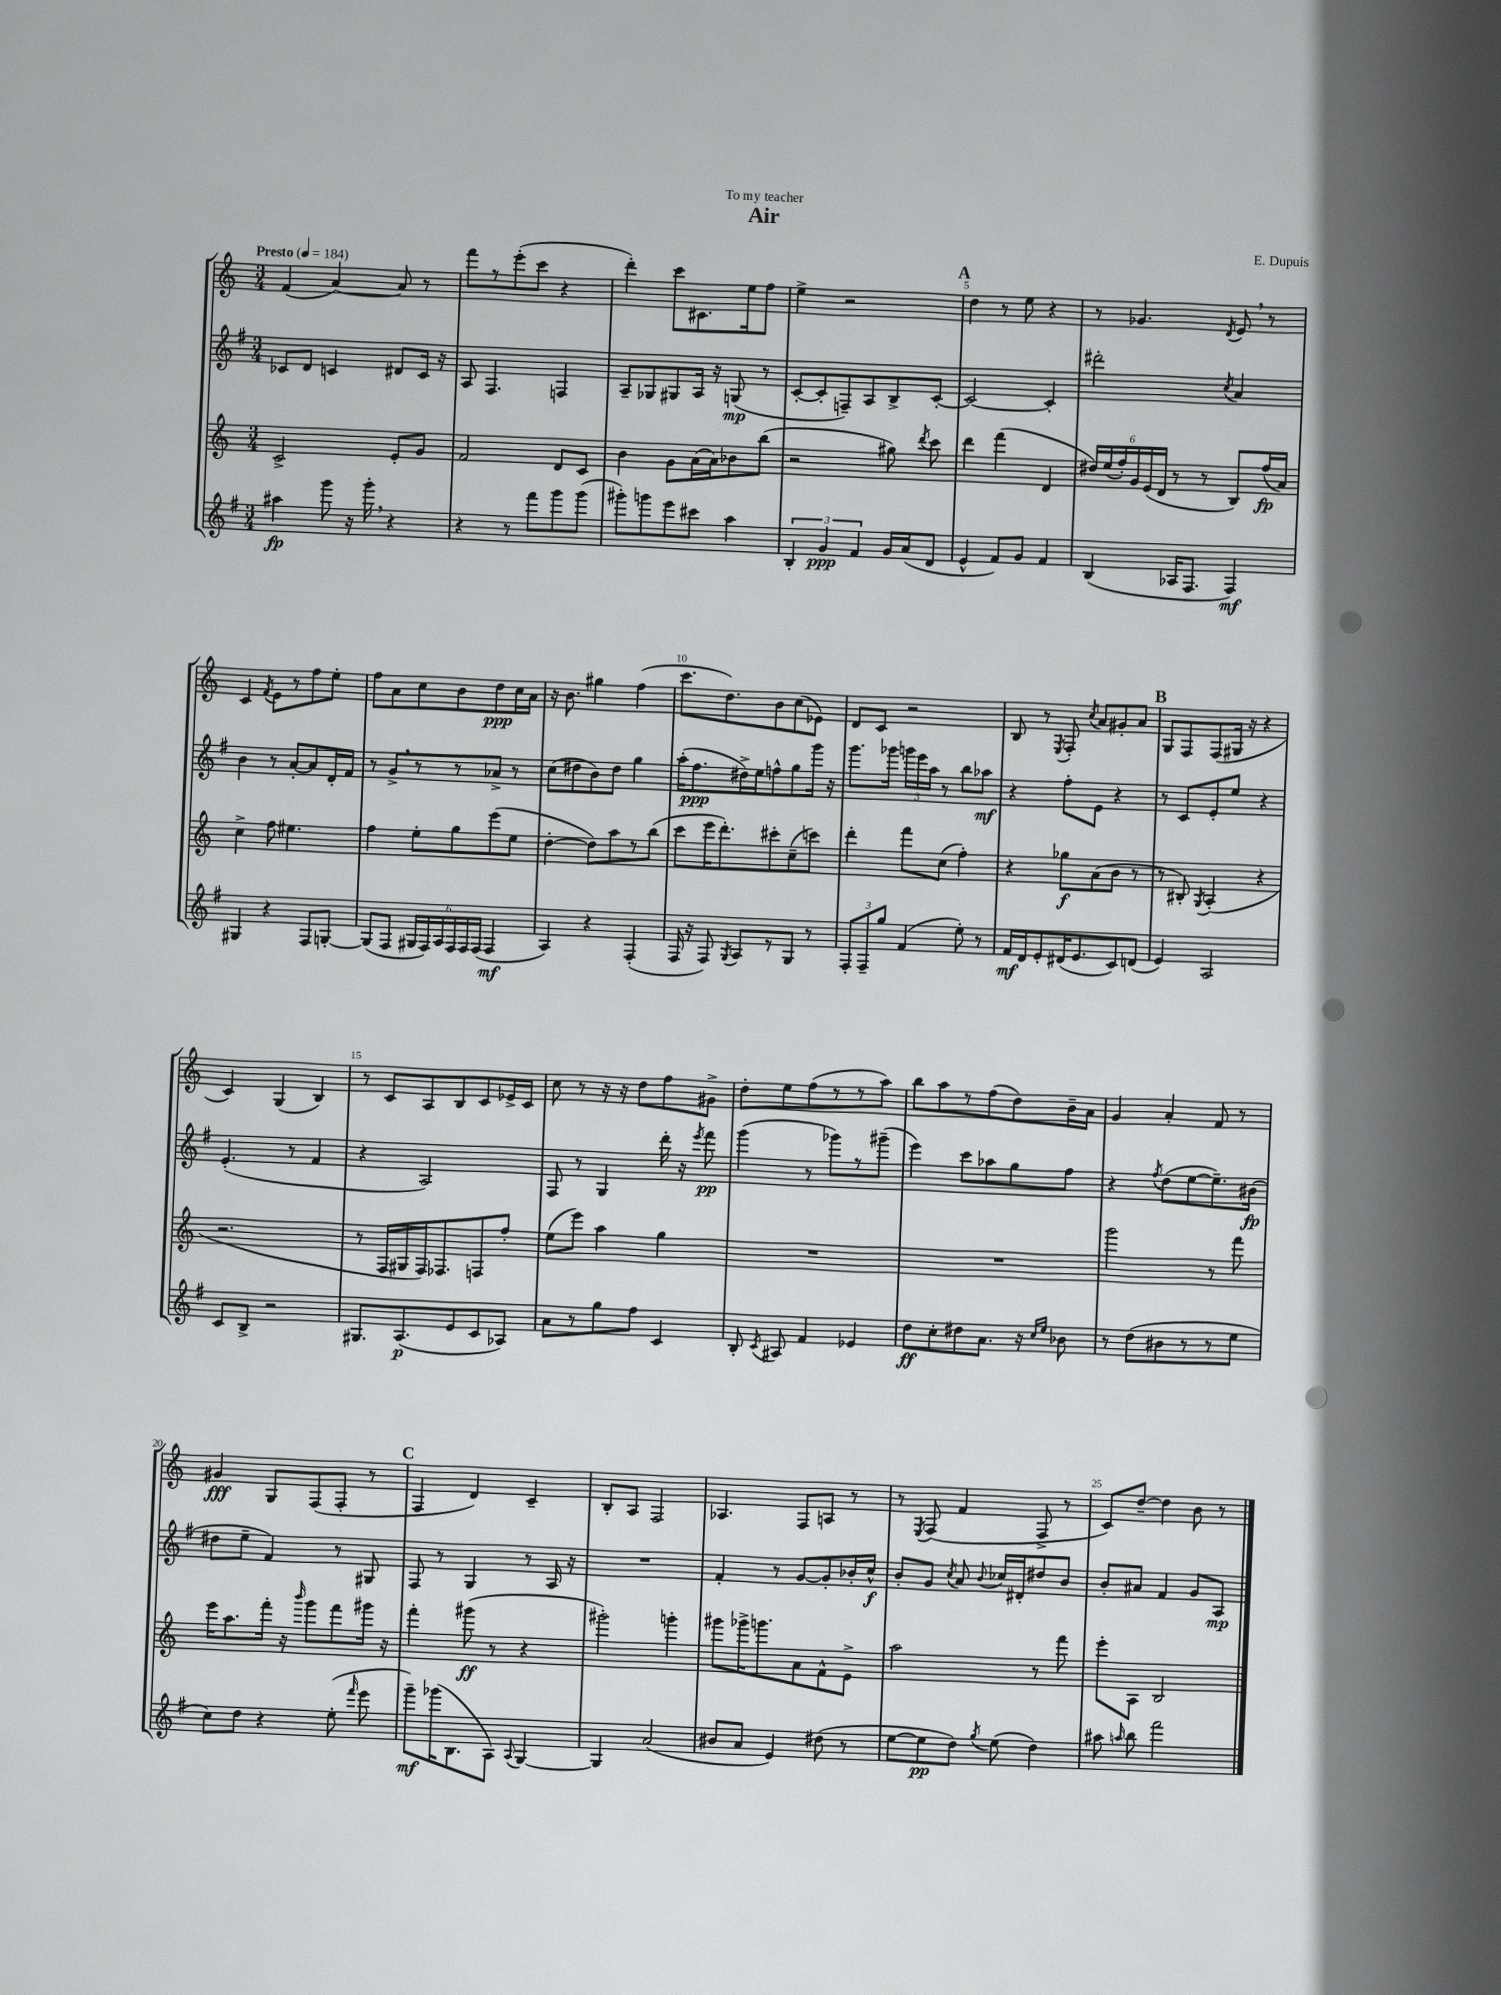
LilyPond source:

\header { title = "Air" composer = "E. Dupuis" dedication = "To my teacher" }
<<
\new StaffGroup <<
\new Staff = "s0" {
    \clef treble \key c \major \numericTimeSignature \time 3/4 \tempo "Presto" 4 = 184
    \autoBeamOff f'4( a'4~) a'8 r8 |
    f'''8[ r8 e'''8-.( c'''8] r4 |
    d'''4-.) c'''8[ cis'8. e''16 f''8] |
    e''4-> r2 |
    \mark \markup { \bold "A" } d''4 r8 e''8 r4 |
    r8 ges'4. \acciaccatura { d'8 } e'8 \breathe r8 |
    c'4 \acciaccatura { f'8 } e'8[ r8 f''8 e''8]-. |
    f''8[ a'8 c''8 b'8 d''8\ppp c''16 a'16] |
    r16 b'8. gis''4 f''4( |
    c'''8.[ d''8.) b'8 c''8( ees'8]) |
    d'8[ c'8] r2 |
    b8 r8 \acciaccatura { e8 } f8-. \acciaccatura { c''8 } a'8[ gis'8-. a'8] |
    \mark \markup { \bold "B" } g8[ f8 f8( gis16] r16 r4 |
    c'4) g4( b4) |
    r8 c'8[ a8 b8 c'8 ees'16-> c'16] |
    c''8 r8 r16 r16 d''8[ f''8 gis'8]-> |
    d''8[-. e''8 f''8( r8 r8 a''8]) |
    b''8[ a''8 r8 f''8( d''8) b'16-- a'16] |
    g'4 a'4-. f'8 r8 |
    gis'4\fff g8[ f8( f8]-. r8 |
    \mark \markup { \bold "C" } f4 d'4) c'4-- |
    b8[-. a8] f2 |
    aes4. f8[ a8] r8 |
    r8 \acciaccatura { e8 } f8( f'4 f8-> r8 |
    c'8[) d''8]~-- d''4 b'8 r8 \bar "|." |
}
\new Staff = "s1" {
    \clef treble \key g \major \numericTimeSignature \time 3/4
    \autoBeamOff ces'8[ d'8] c'4 dis'8[ c'16] r16 |
    a8 fis4. f4 |
    a8[-- ges8 gis8 a16] r16 g8\mp( r8 |
    c'8[~-. c'8-. f8--) a8 b8-> c'8]~-. |
    \mark \markup { \bold "A" } c'2~ c'4-. |
    dis'''2-. \acciaccatura { c''8 } a'4 |
    b'4 r8 a'8[~-. a'8 d'16-. fis'16] |
    r8 g'8[-> \breathe r8 r8 aes'8]-> r8 |
    c''8[( dis''8 b'8) dis''8] g''4 |
    a''16[-.( fis''8.\ppp dis''16->) e''16 f''8-^ g''8 g'''16] r16 |
    g'''8.[ ges'''16] \tuplet 3/2 { g'''16[ e'''16 a''16] } r8 b''8[ aes''8]\mf |
    r4 fis''8[-. e'8] r4 |
    \mark \markup { \bold "B" } r8 c'8[ e'8-. e''8] r4 |
    e'4.-.( r8 fis'4 |
    r4 a2) |
    fis8 r8 g4 d'''16-. r16 \acciaccatura { e'''8 } fis'''8\pp |
    g'''4( r8 ges'''8[) r8 gis'''8]--( |
    e'''4) c'''8[ aes''8 g''8 fis''8] |
    r4 \acciaccatura { fis''8 } d''8[( e''8~ e''8.--) bis'16]\fp( |
    dis''8[ e''8]-- fis'4) r8 gis8 |
    \mark \markup { \bold "C" } fis8 r8 g4 r8 a16 r16 |
    R2. |
    fis'4-. r8 g'8[~ g'8-. bes'16-. c''16]-^\f |
    b'8[-. g'8] \acciaccatura { c''8 } a'8 \appoggiatura { b'8 } ces''16[ dis'16-. dis''8 b'8] |
    b'8[-. ais'8] fis'4 g'8[ a8]\mp \bar "|." |
}
\new Staff = "s2" {
    \clef treble \key c \major \numericTimeSignature \time 3/4
    \autoBeamOff c'2-> e'8[-. g'8] |
    f'2 d'8[ c'8] |
    b'4 g'8[ a'16( a'16) bes'8 b''8]( |
    r2 gis''8) \acciaccatura { d'''8 } c'''8 |
    \mark \markup { \bold "A" } d'''4 f'''4( d'4 |
    \tuplet 6/4 { dis''16[) e''16( f''16-.) g'16 e'16( d'16] } r8 r8 b8[) f''16\fp( a'16]) |
    c''4-> f''8 eis''4. |
    f''4 e''8[-. g''8 e'''8( e''8] |
    d''4~-. d''8[) a''8 r8 b''8]( |
    c'''8[ e'''16 d'''8.-.) cis'''8-. c''8--( c'''8]) |
    d'''4-. f'''8[ c''8]( f''4-.) |
    r4 ges''8[\f a'8( b'8] r8 |
    \mark \markup { \bold "B" } r8 bis8-.) \acciaccatura { g8 } a4-.( r4 |
    r2. |
    r8 f16[ gis16 f16) fes8. f8 f''8]-. |
    e''8[( e'''8]) a''4 g''4 |
    R2. |
    R2. |
    g'''2 r8 f'''8 |
    e'''16[ a''8. f'''16]-. r16 \grace { b'''16 } g'''8[ f'''8 gis'''16] r16 |
    \mark \markup { \bold "C" } f'''4-. gis'''8\ff( r8 r4 |
    gis'''2-.) g'''4-. |
    gis'''8[ ges'''16-> g'''8. a'8 f'8-^ e'8]-> |
    a''2 r8 f'''8 |
    e'''8[-. a8] b2 \bar "|." |
}
\new Staff = "s3" {
    \clef treble \key g \major \numericTimeSignature \time 3/4
    \autoBeamOff ais''4\fp g'''8 r16 g'''16-. \breathe r4 |
    r4 r8 fis'''8[ g'''8 g'''8]( |
    gis'''8[-.) g'''8 e'''8 cis'''8] a''4 |
    \tuplet 3/2 { b4-. g'4\ppp fis'4 } g'16[ a'16( d'8] |
    \mark \markup { \bold "A" } e'4-^ fis'8[) g'8] fis'4 |
    b4( aes16[ fis8.] fis4\mf) |
    gis4 r4 fis8[ g8]~-. |
    g8[( fis8] \tuplet 6/4 { gis16[ fis16) a16 fis16 fis16 fis16]( } fis4\mf |
    a4) r4 fis4-.( |
    fis16 r16 fis8) \acciaccatura { g8 } a8[ r8 g8] r8 |
    \tuplet 3/2 { fis8[-. fis8-- g''8] } fis'4( e''8-.) r8 |
    fis'16[\mf d'16 e'8-. dis'16( e'8. c'8) d'8]( |
    \mark \markup { \bold "B" } e'4) a2 |
    c'8[ b8]-> r2 |
    gis8.[ a8.\p( e'8 c'8 aes8]) |
    a'8[ r8 g''8 fis''8] c'4 |
    b8-. \acciaccatura { c'8 } ais8 fis'4 ees'4 |
    d''8[\ff c''8-. dis''8 a'8.] r16 \grace { c''16[ e''16] } bes'8 |
    r8 d''8[( bis'8 r8 r8 e''8] |
    c''8[) d''8] r4 e''8-.( \grace { fis'''16 } e'''8 |
    \mark \markup { \bold "C" } g'''8[--\mf) ges'''16( b8. a8]) \appoggiatura { a8 } g4~ |
    g4 a'2( |
    bis'8[ a'8] e'4) dis''8( r8 |
    e''8[~ e''8\pp d''8]) \acciaccatura { g''8 } e''8( d''4) |
    ais''8 \grace { a''16 } b''8 fis'''2 \bar "|." |
}
>>
>>
\layout { \context { \Score \override BarNumber.break-visibility = ##(#f #t #t) barNumberVisibility = #(every-nth-bar-number-visible 5) } }
